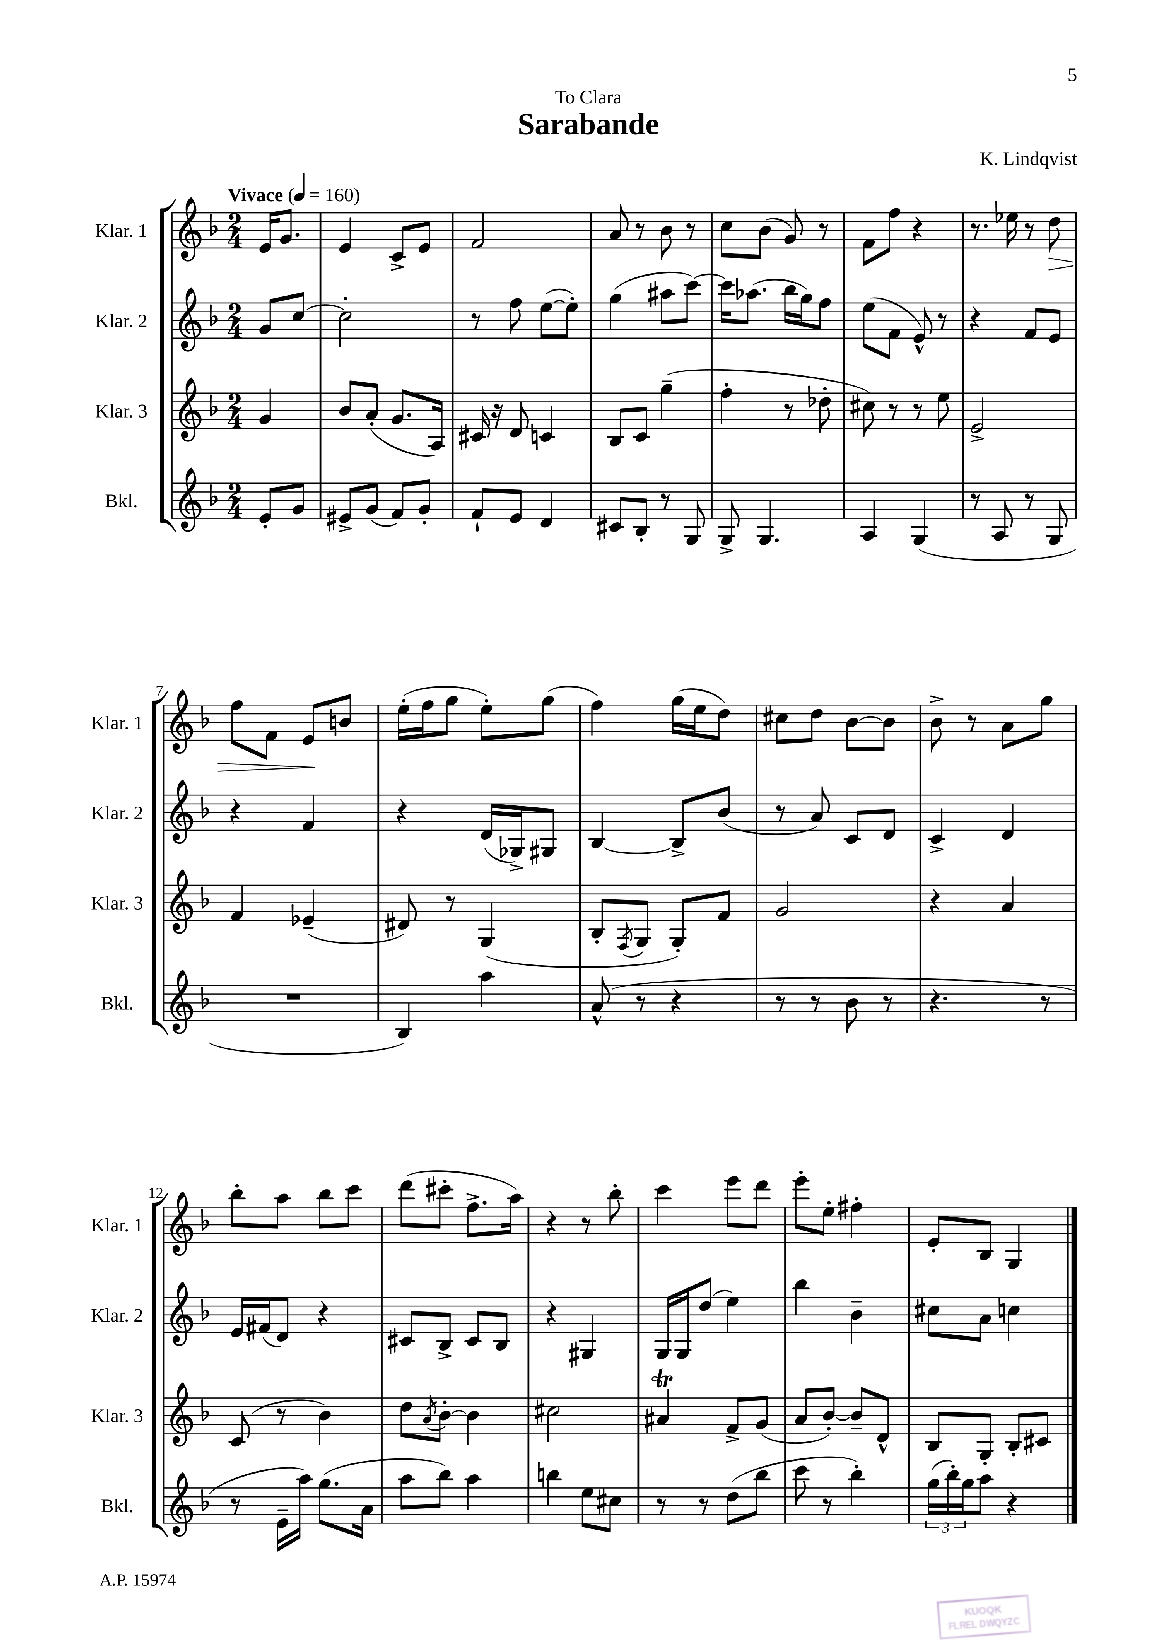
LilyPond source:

\header { title = "Sarabande" composer = "K. Lindqvist" dedication = "To Clara" }
<<
\new StaffGroup <<
\new Staff = "s0" \with { instrumentName = "Klar. 1" shortInstrumentName = "Klar. 1" } {
    \clef treble \key f \major \numericTimeSignature \time 2/4 \partial 4 \tempo "Vivace" 4 = 160
    e'16 g'8. |
    e'4 c'8-> e'8 |
    f'2 |
    a'8 r8 bes'8 r8 |
    c''8 bes'8( g'8) r8 |
    f'8 f''8 r4 |
    r8. ees''16 r8 d''8\> |
    f''8 f'8 e'8\! b'8 |
    e''16-.( f''16 g''8 e''8-.) g''8( |
    f''4) g''16( e''16 d''8) |
    cis''8 d''8 bes'8~ bes'8 |
    bes'8-> r8 a'8 g''8 |
    bes''8-. a''8 bes''8 c'''8 |
    d'''8( cis'''8-. f''8.-> a''16) |
    r4 r8 bes''8-. |
    c'''4 e'''8 d'''8 |
    e'''8-. e''8-. fis''4-. |
    e'8-. bes8 g4 \bar "|." |
}
\new Staff = "s1" \with { instrumentName = "Klar. 2" shortInstrumentName = "Klar. 2" } {
    \clef treble \key f \major \numericTimeSignature \time 2/4 \partial 4
    g'8 c''8~ |
    c''2-. |
    r8 f''8 e''8~( e''8-.) |
    g''4( ais''8 c'''8~) |
    c'''16 aes''8.( bes''16 g''16) f''8 |
    e''8( f'8 e'8-^) r8 |
    r4 f'8 e'8 |
    r4 f'4 |
    r4 d'16( ges16->) gis8 |
    bes4~ bes8-> bes'8( |
    r8 a'8) c'8 d'8 |
    c'4-> d'4 |
    e'16 fis'16( d'8) r4 |
    cis'8 bes8-> cis'8 bes8 |
    r4 gis4 |
    g16 g16 d''8( e''4) |
    bes''4 bes'4-- |
    cis''8 a'8 c''4 \bar "|." |
}
\new Staff = "s2" \with { instrumentName = "Klar. 3" shortInstrumentName = "Klar. 3" } {
    \clef treble \key f \major \numericTimeSignature \time 2/4 \partial 4
    g'4 |
    bes'8 a'8-.( g'8. a16) |
    cis'16 r16 d'8 c'4 |
    bes8 c'8 g''4--( |
    f''4-. r8 des''8-. |
    cis''8) r8 r8 e''8 |
    e'2-> |
    f'4 ees'4--( |
    dis'8) r8 g4( |
    bes8-. \acciaccatura { f8 } g8 g8-.) f'8 |
    g'2 |
    r4 a'4 |
    c'8( r8 bes'4) |
    d''8 \acciaccatura { a'8 } bes'8~-. bes'4 |
    cis''2 |
    ais'4\trill f'8-> g'8( |
    a'8 bes'8~-.) bes'8-- d'8-^ |
    bes8 g8-. bes8-. cis'8 \bar "|." |
}
\new Staff = "s3" \with { instrumentName = "Bkl." shortInstrumentName = "Bkl." } {
    \clef treble \key f \major \numericTimeSignature \time 2/4 \partial 4
    e'8-. g'8 |
    eis'8-> g'8( f'8) g'8-. |
    f'8-! e'8 d'4 |
    cis'8 bes8-. r8 g8 |
    g8-> g4. |
    a4 g4( |
    r8 a8 r8 g8 |
    R2 |
    bes4) a''4 |
    a'8-^( r8 r4 |
    r8 r8 bes'8 r8 |
    r4. r8 |
    r8 e'16-- a''16) g''8.( a'16 |
    a''8 bes''8) a''4 |
    b''4 e''8 cis''8 |
    r8 r8 d''8( bes''8 |
    c'''8 r8 bes''4-.) |
    \tuplet 3/2 { g''16( bes''16-.) g''16 } a''8 r4 \bar "|." |
}
>>
>>
